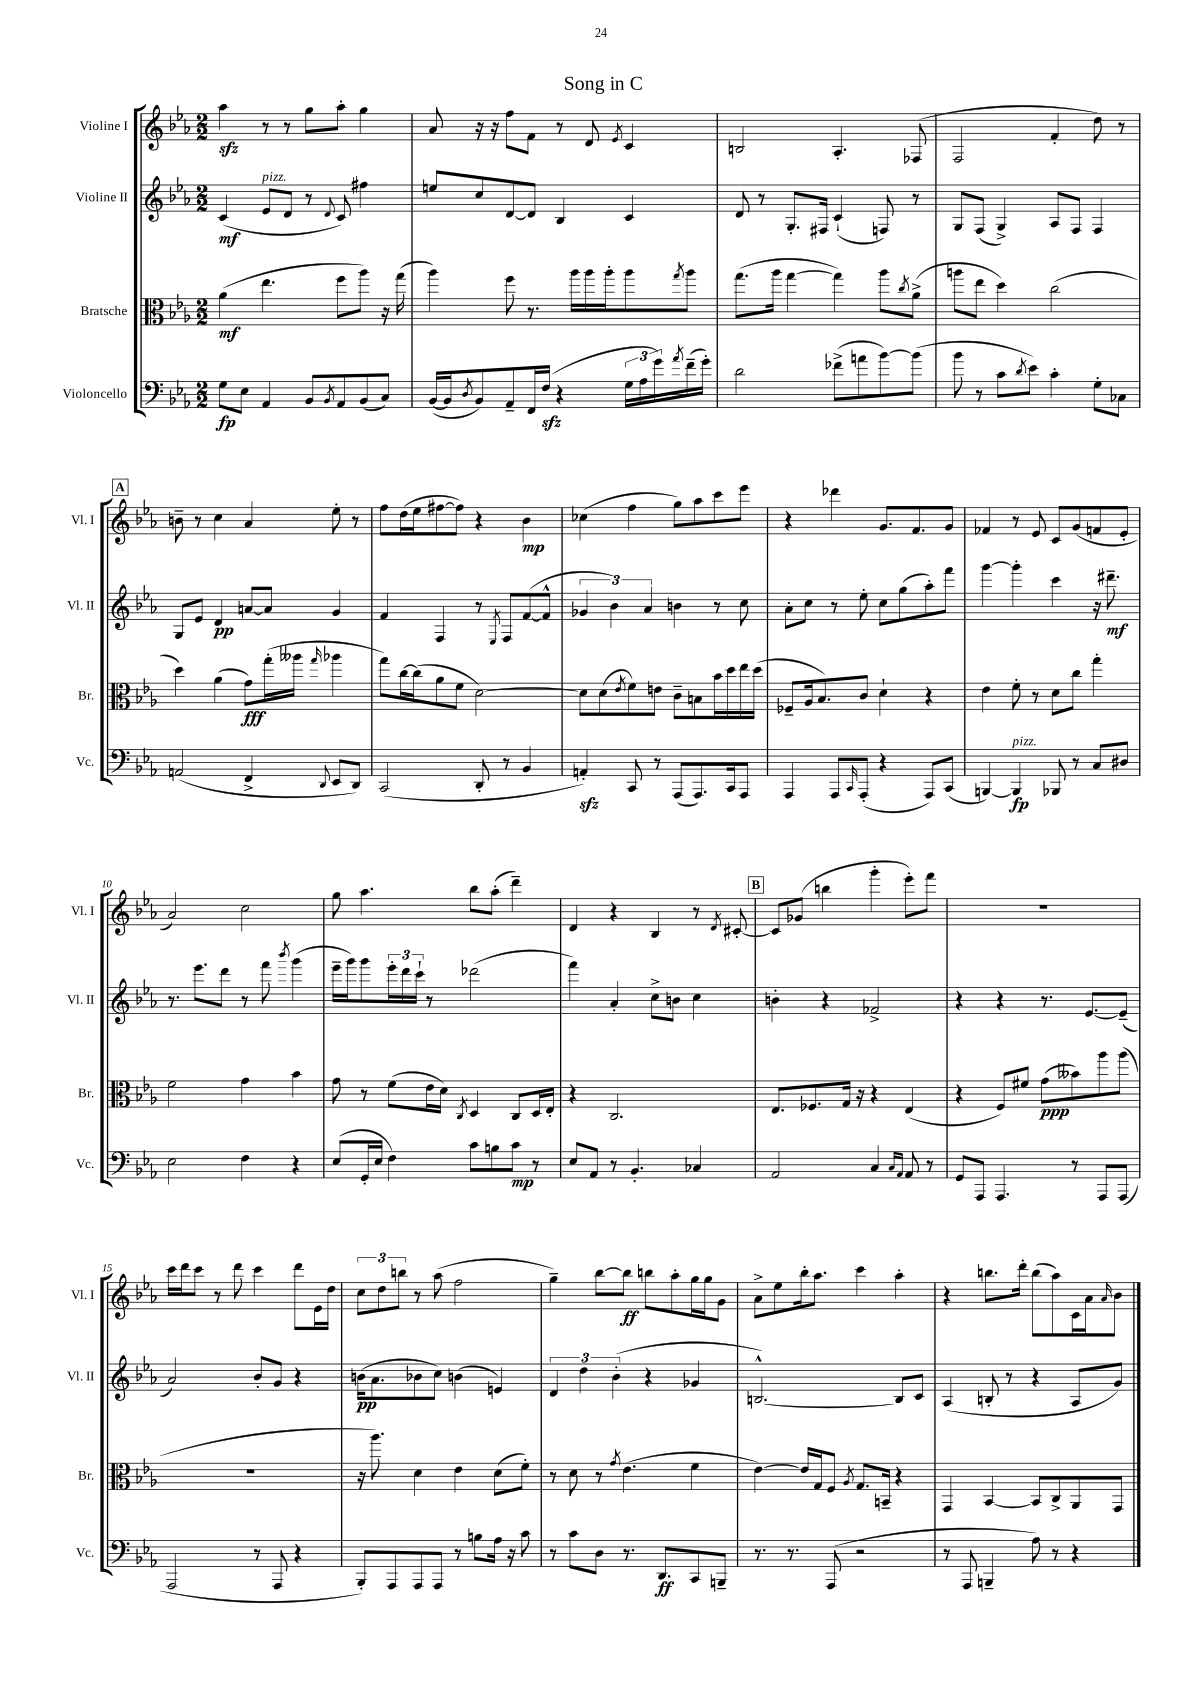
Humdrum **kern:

**kern	**dynam	**kern	**dynam	**kern	**dynam	**kern	**dynam
*part4	*part4	*part3	*part3	*part2	*part2	*part1	*part1
*staff4	*staff4	*staff3	*staff3	*staff2	*staff2	*staff1	*staff1
*I"Violoncello	*	*I"Bratsche	*	*I"Violine II	*	*I"Violine I	*
*I'Vc.	*	*I'Br.	*	*I'Vl. II	*	*I'Vl. I	*
*clefF4	*	*clefC3	*	*clefG2	*	*clefG2	*
*k[b-e-a-]	*	*k[b-e-a-]	*	*k[b-e-a-]	*	*k[b-e-a-]	*
*M2/2	*	*M2/2	*	*M2/2	*	*M2/2	*
=1	=1	=1	=1	=1	=1	=1	=1
8G\L	fp	(4a-\	mf	(4c/	mf	4aa-zz\	.
8E-\J	.	.	.	.	.	.	.
!	!	!	!	!LO:TX:a:i:t=pizz.	!	!	!
4AA-/	.	4.ee-\	.	8e-/L	.	8r	.
.	.	.	.	8d/J	.	8r	.
8BB-/L	.	.	.	8r	.	8gg\L	.
8qBB-/	.	.	.	8qqd/	.	.	.
8AA-/	.	8ff\L	.	8c/)	.	8aa-'\J	.
(8BB-/	.	8aa-\J)	.	4ff#X\	.	4gg\	.
8C/J)	.	16r	.	.	.	.	.
.	.	(16gg\	.	.	.	.	.
=2	=2	=2	=2	=2	=2	=2	=2
([16BB-/LL	.	4aa-\)	.	8een/L	.	8a-/	.
16BB-/J]	.	.	.	.	.	.	.
8qD/	.	.	.	.	.	.	.
8BB-/)	.	.	.	8cc/	.	16r	.
.	.	.	.	.	.	16r	.
8AA-~/	.	8ff\	.	[8d/	.	8ff\L	.
16FF/L	.	8.r	.	8d/J]	.	8f\J	.
(16Fzz/JJ	.	.	.	.	.	.	.
4r	.	.	.	4B-/	.	8r	.
.	.	16aa-\LL	.	.	.	.	.
.	.	16aa-\	.	.	.	8d/	.
.	.	16aa-'\J	.	.	.	.	.
.	.	.	.	.	.	8qe-/	.
24G\LL	.	8aa-\	.	4c/	.	4c/	.
24A-\	.	.	.	.	.	.	.
24g\)	.	.	.	.	.	.	.
8qa-/	.	8qgg/	.	.	.	.	.
(16f~\	.	8aa-\J	.	.	.	.	.
16g'\JJ)	.	.	.	.	.	.	.
=3	=3	=3	=3	=3	=3	=3	=3
2d\	.	(8.gg\L	.	8d/	.	2Bn/	.
.	.	.	.	8r	.	.	.
.	.	16aa-\Jk	.	.	.	.	.
.	.	[4gg\	.	8.G'/L	.	.	.
.	.	.	.	16F#X/Jk	.	.	.
(8f-X^\L	.	4gg\])	.	(4c`/	.	4.A-'/	.
8an\	.	.	.	.	.	.	.
[8b-\)	.	8aa-\L	.	8Fn/)	.	.	.
.	.	8qcc/	.	.	.	.	.
(8b-\J]	.	(8a-^\J	.	8r	.	(8F-X/	.
=4	=4	=4	=4	=4	=4	=4	=4
8b-\	.	8aan\L	.	8G/L	.	2F/	.
8r	.	8ee-\J	.	(8F/J	.	.	.
8c\L	.	4dd\)	.	4G^/)	.	.	.
8qd/	.	.	.	.	.	.	.
8e-\J)	.	.	.	.	.	.	.
4c'\	.	(2cc\	.	8A-/L	.	4f'/	.
.	.	.	.	8F/J	.	.	.
8G'\L	.	.	.	4F/	.	8dd\)	.
8C-X\J	.	.	.	.	.	8r	.
!!LO:LB:g=z
!!LO:REH:place=s1:t=A
=5	=5	=5	=5	=5	=5	=5	=5
(2AAn/	.	4dd\)	.	8G/L	.	8bn~\	.
.	.	.	.	8e-/J	.	8r	.
.	.	(4a-\	.	4d/	pp	4cc\	.
4FF^/	.	8g\L)	fff	[8an/L	.	4a-/	.
.	.	(16gg'\L	.	8a/J]	.	.	.
.	.	16aa--X\JJ	.	.	.	.	.
8qqDD/	.	16qqgg/	.	.	.	.	.
8EE-/L	.	4aa-X\	.	4g/	.	8ee-'\	.
8DD/J)	.	.	.	.	.	8r	.
=6	=6	=6	=6	=6	=6	=6	=6
(2CC/	.	8gg\L)	.	4f/	.	8ff\L	.
.	.	[16cc\L	.	.	.	(16dd\L	.
.	.	(16cc\J]	.	.	.	16ee-\J	.
.	.	8a-\	.	4F/	.	[8ff#X\	.
.	.	8f\J	.	.	.	8ff#\J])	.
8DD'/	.	[2d\)	.	8r	.	4r	.
.	.	.	.	8qE-/	.	.	.
8r	.	.	.	8F/L	.	.	.
4BB-/	.	.	.	([8f/	.	4b-\	mp
.	.	.	.	8f^^/J]	.	.	.
=7	=7	=7	=7	=7	=7	=7	=7
4AAnzz'/)	.	8d\L]	.	6g-X/	.	(4cc-X\	.
.	.	(8d\	.	.	.	.	.
.	.	.	.	6b-\)	.	.	.
.	.	8qe-/	.	.	.	.	.
8CC/	.	8f\)	.	.	.	4ff\	.
.	.	.	.	6a-/	.	.	.
8r	.	8en\J	.	.	.	.	.
(8AAA-/L	.	8c~\L	.	4bn\	.	8gg\L)	.
8.AAA-/)	.	8Bn\	.	.	.	8aa-\	.
.	.	16b-\L	.	8r	.	8ccc\	.
16CC/k	.	16dd\	.	.	.	.	.
8AAA-/J	.	16ee-\	.	8cc\	.	8eee-\J	.
.	.	(16dd\JJ	.	.	.	.	.
=8	=8	=8	=8	=8	=8	=8	=8
4AAA-/	.	8F-X~/L	.	8a-'\L	.	4r	.
.	.	16A-/k	.	8cc\J	.	.	.
.	.	8.B-/)	.	.	.	.	.
8AAA-/L	.	.	.	8r	.	4ddd-X\	.
16qqCC/	.	.	.	.	.	.	.
(8AAA-'/J	.	8c/J	.	8ee-'\	.	.	.
4r	.	4d`\	.	8cc\L	.	8.g/L	.
.	.	.	.	(8gg\	.	.	.
.	.	.	.	.	.	8.f/	.
8AAA-/L)	.	4r	.	8aa-'\)	.	.	.
(8CC/J	.	.	.	8fff\J	.	8g/J	.
=9	=9	=9	=9	=9	=9	=9	=9
[4BBBn/)	.	4e-\	.	[4ggg\	.	4f-X/	.
!LO:TX:a:i:t=pizz.	!	!	!	!	!	!	!
4BBB/]	fp	8f'\	.	4ggg'\]	.	8r	.
.	.	8r	.	.	.	8e-/	.
8BBB-X/	.	8d\L	.	4ccc\	.	8c/L	.
8r	.	8cc\J	.	.	.	(8g/	.
8C/L	.	4gg'\	.	16r	.	8fn/	.
.	.	.	.	8.ddd#X~\	mf	.	.
8D#X/J	.	.	.	.	.	8e-'/J	.
!!LO:LB:g=z
=10	=10	=10	=10	=10	=10	=10	=10
2E-\	.	2f\	.	8.r	.	2a-/)	.
.	.	.	.	8.eee-\L	.	.	.
.	.	.	.	8ddd\J	.	.	.
4F\	.	4g\	.	8r	.	2cc\	.
.	.	.	.	8fff\	.	.	.
.	.	.	.	8qbbb-/	.	.	.
4r	.	4b-\	.	(4ggg\	.	.	.
=11	=11	=11	=11	=11	=11	=11	=11
(8E-/L	.	8g\	.	16eee-~\LL	.	8gg\	.
.	.	.	.	16ggg\J)	.	.	.
16GG'/L	.	8r	.	8ggg\	.	4.aa-\	.
16E-/JJ	.	.	.	.	.	.	.
4F\)	.	(8f\L	.	24eee-'\L	.	.	.
.	.	.	.	24ddd\	.	.	.
.	.	.	.	24ccc`\JJ	.	.	.
.	.	16e-\L	.	8r	.	.	.
.	.	16d\JJ)	.	.	.	.	.
.	.	8qC/	.	.	.	.	.
8c\L	.	4D/	.	(2ddd-X\	.	8bb-\L	.
8Bn\	.	.	.	.	.	(8aa-'\J	.
8c\J	mp	8C/L	.	.	.	4ddd~\)	.
8r	.	16D/L	.	.	.	.	.
.	.	16E-'/JJ	.	.	.	.	.
=12	=12	=12	=12	=12	=12	=12	=12
8E-/L	.	4r	.	4fff\)	.	4d/	.
8AA-/J	.	.	.	.	.	.	.
8r	.	2.C/	.	4a-'/	.	4r	.
4.BB-'/	.	.	.	.	.	.	.
.	.	.	.	8cc^\L	.	4B-/	.
.	.	.	.	8bn\J	.	.	.
4C-X/	.	.	.	4cc\	.	8r	.
.	.	.	.	.	.	8qd/	.
.	.	.	.	.	.	[8c#X'/	.
!!LO:REH:place=s1:t=B
=13	=13	=13	=13	=13	=13	=13	=13
2AA-/	.	8.E-/L	.	4bn'\	.	8c#/L]	.
.	.	.	.	.	.	(8g-X/J	.
.	.	8.F-X/	.	.	.	.	.
.	.	.	.	4r	.	4bbn\	.
.	.	16G/Jk	.	.	.	.	.
.	.	16r	.	.	.	.	.
4C/	.	4r	.	2f-X^/	.	4ggg'\	.
16qqC/LL	.	.	.	.	.	.	.
16qqAA-/JJ	.	.	.	.	.	.	.
8AA-/	.	(4E-/	.	.	.	8eee-'\L)	.
8r	.	.	.	.	.	8fff\J	.
=14	=14	=14	=14	=14	=14	=14	=14
8GG/L	.	4r	.	4r	.	1r	.
8AAA-/J	.	.	.	.	.	.	.
4.AAA-/	.	8F/L)	.	4r	.	.	.
.	.	8f#X/J	.	.	.	.	.
.	.	(8g\L	ppp	8.r	.	.	.
8r	.	8b--X\)	.	.	.	.	.
.	.	.	.	[8.e-/L	.	.	.
8AAA-/L	.	8aa-\	.	.	.	.	.
(8AAA-/J	.	(8aa-\J	.	(8e-~/J]	.	.	.
!!LO:LB:g=z
=15	=15	=15	=15	=15	=15	=15	=15
2AAA-/	.	1r	.	2a-/)	.	16ccc\LL	.
.	.	.	.	.	.	16ddd\J	.
.	.	.	.	.	.	8ccc\J	.
.	.	.	.	.	.	8r	.
.	.	.	.	.	.	8ddd\	.
8r	.	.	.	8b-'/L	.	4ccc\	.
8AAA-/	.	.	.	8g/J	.	.	.
4r	.	.	.	4r	.	8ddd\L	.
.	.	.	.	.	.	16e-\L	.
.	.	.	.	.	.	16dd\JJ	.
=16	=16	=16	=16	=16	=16	=16	=16
8BBB-'/L)	.	16r	.	(16bn\KL	pp	12cc\L	.
.	.	8.aa-\)	.	8.a-\	.	.	.
.	.	.	.	.	.	12dd\	.
8AAA-/	.	.	.	.	.	.	.
.	.	.	.	.	.	12bbn\J	.
8AAA-/	.	4d\	.	8b-X\	.	8r	.
8AAA-/J	.	.	.	8cc\J)	.	(8aa-\	.
8r	.	4e-\	.	(4bn\	.	2ff\	.
8Bn\L	.	.	.	.	.	.	.
16A-\Jk	.	(8d\L	.	4en/)	.	.	.
16r	.	.	.	.	.	.	.
8c\	.	8f'\J)	.	.	.	.	.
=17	=17	=17	=17	=17	=17	=17	=17
8r	.	8r	.	6d/	.	4gg~\)	.
8c\L	.	8d\	.	.	.	.	.
.	.	.	.	6dd\	.	.	.
8D\J	.	8r	.	.	.	[8bb-\L	.
.	.	.	.	(6b-'\	.	.	.
.	.	8qg/	.	.	.	.	.
8.r	.	(4.e-\	.	.	.	8bb-\J]	ff
.	.	.	.	4r	.	8bbn\L	.
8.DD/L	ff	.	.	.	.	.	.
.	.	.	.	.	.	8aa-'\	.
8CC/	.	4f\	.	4g-X/	.	16gg\L	.
.	.	.	.	.	.	16gg\J	.
8BBBn~/J	.	.	.	.	.	8g\J	.
=18	=18	=18	=18	=18	=18	=18	=18
8.r	.	[4e-\)	.	[2.Bn^^/)	.	8a-^\L	.
.	.	.	.	.	.	8ee-\	.
8.r	.	.	.	.	.	.	.
.	.	16e-/LL]	.	.	.	16bb-'\k	.
.	.	16G/J	.	.	.	8.aa-\J	.
(8AAA-/	.	8F/J	.	.	.	.	.
.	.	8qA-/	.	.	.	.	.
2r	.	8.G/L	.	.	.	4ccc\	.
.	.	16BBn~/Jk	.	.	.	.	.
.	.	4r	.	8B/L]	.	4aa-'\	.
.	.	.	.	8c/J	.	.	.
=19	=19	=19	=19	=19	=19	=19	=19
8r	.	4GG/	.	(4A-/	.	4r	.
8AAA-/	.	.	.	.	.	.	.
4BBBn~/	.	[4BB-/	.	8Bn'/	.	8.bbn\L	.
.	.	.	.	8r	.	.	.
.	.	.	.	.	.	16ddd'\Jk	.
8A-\)	.	8BB-/L]	.	4r	.	(8bb\L	.
8r	.	8C^/	.	.	.	8aa-\)	.
4r	.	8AA-/	.	8A-/L	.	16c\L	.
.	.	.	.	.	.	16a-\J	.
.	.	.	.	.	.	16qqa-/	.
.	.	8GG/J	.	8g/J)	.	8b-\J	.
==	==	==	==	==	==	==	==
*-	*-	*-	*-	*-	*-	*-	*-
